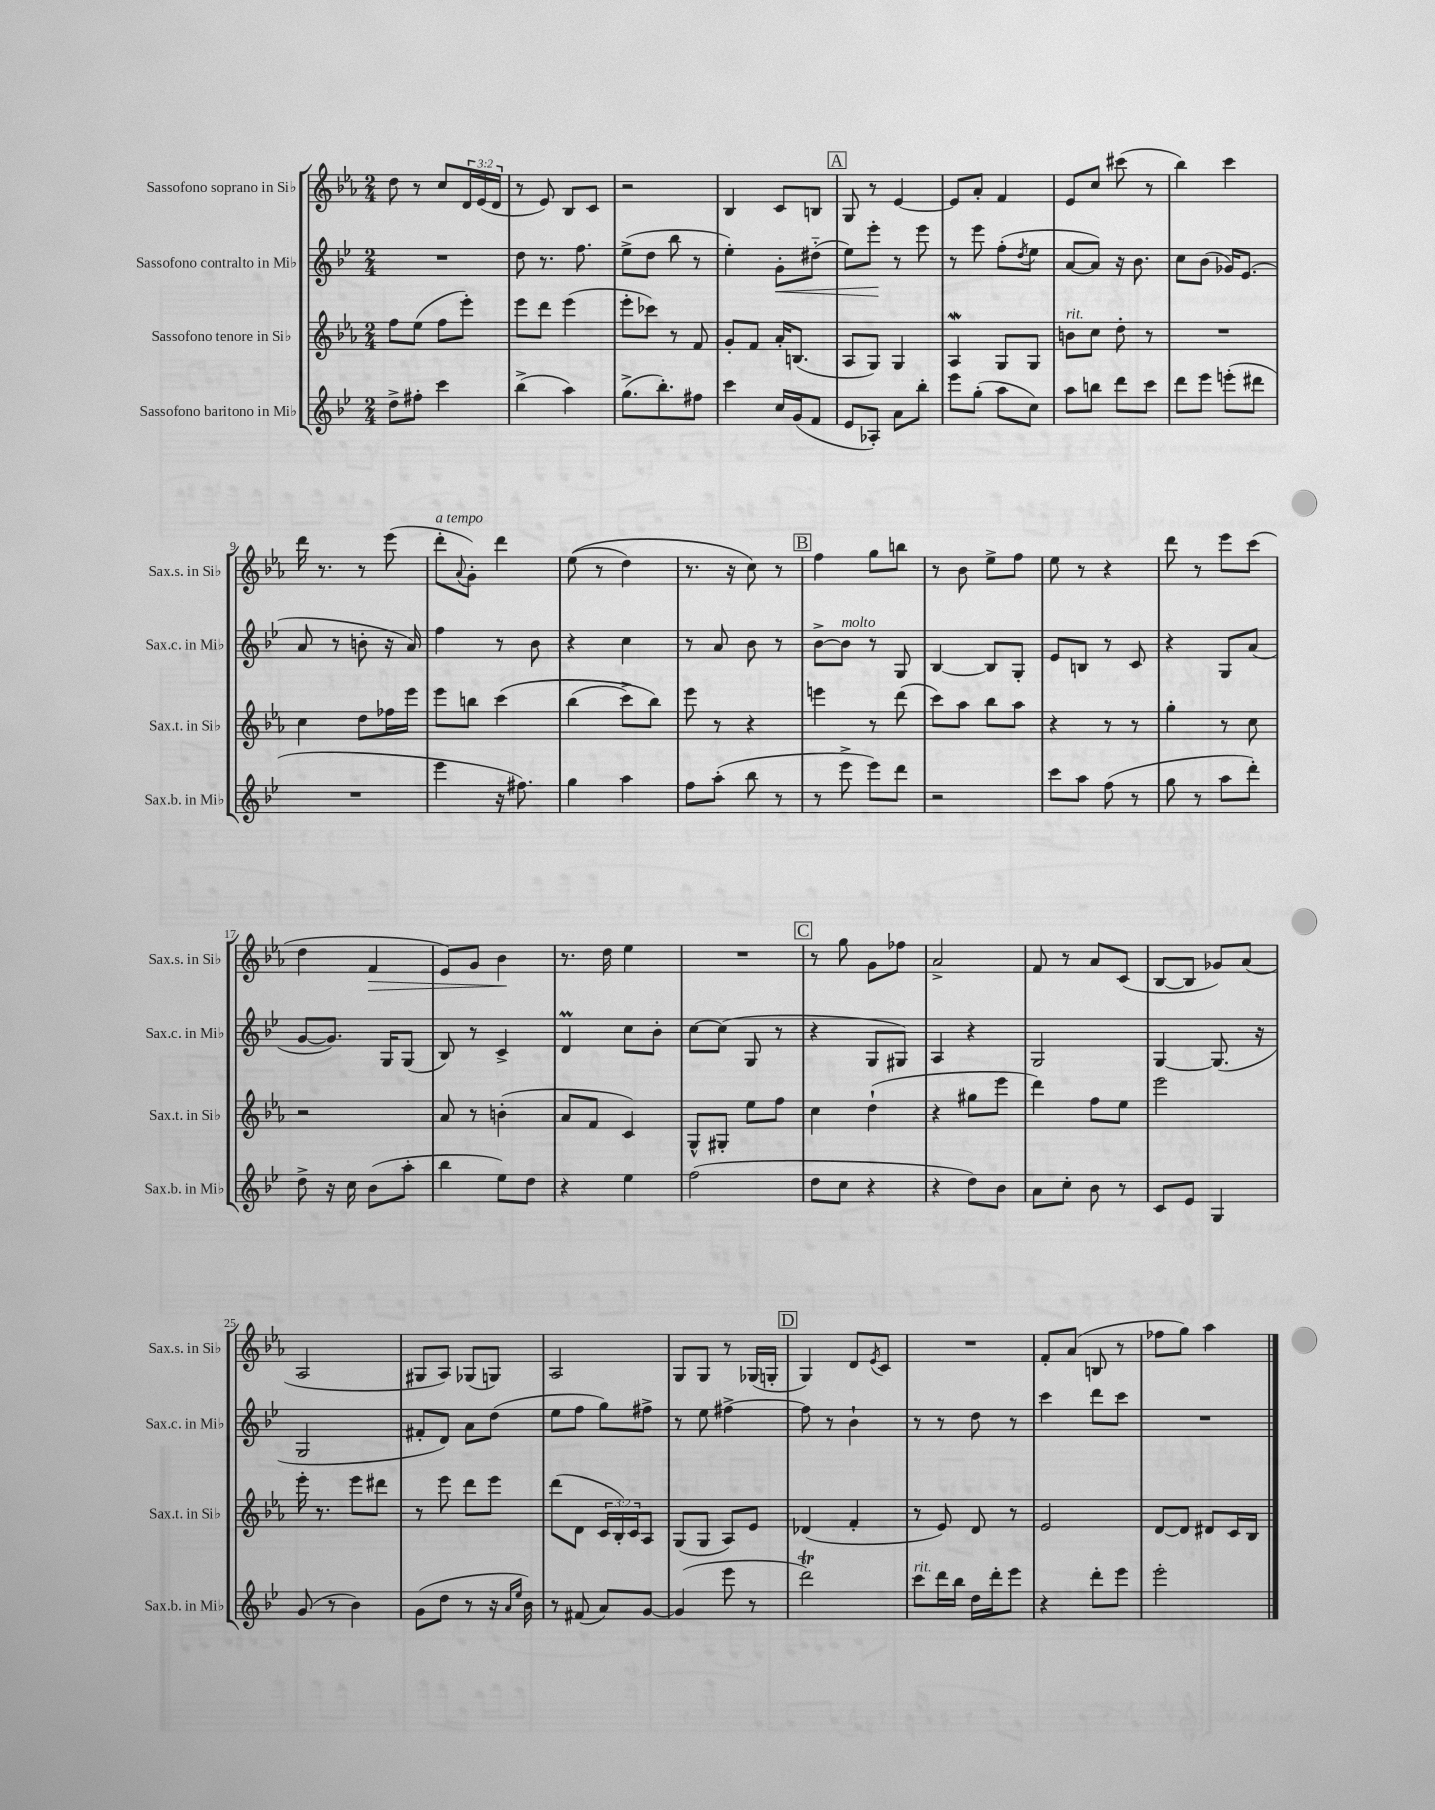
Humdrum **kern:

**kern	**kern	**kern	**kern
*staff4	*staff3	*staff2	*staff1
*clefG2	*clefG2	*clefG2	*clefG2
*k[b-e-]	*k[b-e-a-]	*k[b-e-]	*k[b-e-a-]
*M2/4	*M2/4	*M2/4	*M2/4
8dd^	8ff	2r	8dd
8ff#'	(8ee-	.	8r
4ccc	8ff	.	8cc
.	8eee-')	.	24d
.	.	.	(24e-
.	.	.	24d
=	=	=	=
(4bb-^	8eee-	8dd	8r
.	8ddd	8.r	8e-)
4aa)	(4eee-	.	8B-
.	.	8.ff	.
.	.	.	8c
=	=	=	=
(8.gg^	8eee-'	(8ee-^	2r
.	8ccc-)	8dd	.
8.bb-')	.	.	.
.	8r	8bb-	.
8ff#	8f	8r	.
=	=	=	=
4ccc	8g'	4ee-')	4B-
.	8f	.	.
16cc	16a-'	8g'	8c
(16g	(8.B	.	.
8f	.	(8dd#'~	8B
=	=	=	=
8e-	8A-	8ee-)	8G
8A-')	8G)	8eee-'	8r
8a	4G	8r	[4e-
8bb-'	.	8eee-	.
=	=	=	=
8eee-	4A-	8r	8e-]
(8gg'	.	8eee-	8a-'
8aa	8G	(8ff'	4f
.	.	8qdd	.
8cc)	8G	8ee-	.
=	=	=	=
8aa	8b	[8a	8e-
8bb	8cc	8a])	8cc
8ddd	8dd'	16r	(8ccc#
.	.	8.b-	.
8ccc	8r	.	8r
=	=	=	=
8ddd	2r	8cc	4bb-)
8eee-	.	(8b-	.
(8eee'	.	16g-)	4ccc
.	.	(8.e-	.
8ddd#	.	.	.
=	=	=	=
2r	4cc	8a	16ddd
.	.	.	8.r
.	.	8r	.
.	8dd	8b'	8r
.	16ff-	16r	(8eee-
.	16eee-	16a)	.
=	=	=	=
4eee-	8eee-	4ff	8ddd'
.	.	.	8qqa-
.	8bb	.	8g')
16r	&(4ccc	8r	4ddd
8.ff#)	.	.	.
.	.	8b-	.
=	=	=	=
4gg	(4bb-	4r	&((8ee-
.	.	.	8r
4aa	8ccc^)	4cc	4dd)
.	8bb-&)	.	.
=	=	=	=
8ff	8eee-	8r	8.r
(8aa'	8r	8a	.
.	.	.	16r
8bb-	4r	8b-	8cc&)
8r	.	8r	8r
=	=	=	=
8r	4eee	[8b-^	4ff
8eee-^	.	8b-]	.
8eee-)	8r	8r	8gg
8ddd	(8ddd	8G	8bb
=	=	=	=
2r	8ccc)	[4B-	8r
.	8aa-	.	8b-
.	8bb-	8B-]	8ee-^
.	8aa-	8G'	8ff
=	=	=	=
8ccc	4r	8e-	8ee-
8aa	.	8B	8r
(8ff	8r	8r	4r
8r	8r	8c	.
=	=	=	=
8gg	4gg'	4r	8ddd
8r	.	.	8r
8aa	8r	8G	8eee-
8ddd')	8cc	(8a	(8ccc
=	=	=	=
8dd^	2r	[8g	4dd
16r	.	8.g])	.
16cc	.	.	.
(8b-	.	.	4f
.	.	16G	.
8aa'	.	(8G	.
=	=	=	=
4bb-	8a-	8B-)	8e-)
.	8r	8r	8g
8ee-)	(4b'	4c^	4b-
8dd	.	.	.
=	=	=	=
4r	8a-	4d	8.r
.	8f	.	.
.	.	.	16dd
4ee-	4c)	8cc	4ee-
.	.	8b-'	.
=	=	=	=
(2ff	8G^^	[8cc	2r
.	8G#'	(8cc]	.
.	8ee-	8G	.
.	8ff	8r	.
=	=	=	=
8dd	4cc	4r	8r
8cc	.	.	8gg
4r	(4dd`	8G	8g
.	.	8G#)	8ff-
=	=	=	=
4r	4r	4A	2a-^
8dd)	8gg#	4r	.
8b-	8eee-	.	.
=	=	=	=
8a	4ddd)	2G	8f
8cc'	.	.	8r
8b-	8ff	.	8a-
8r	8ee-	.	(8c
=	=	=	=
8c	2eee-	[4G	[8B-
8e-	.	.	8B-]
4G	.	(8.G]	8g-)
.	.	.	(8a-
.	.	16r	.
=	=	=	=
(8g	16eee-'	2G	2A-
.	8.r	.	.
8r	.	.	.
4b-)	8eee-	.	.
.	8ddd#	.	.
=	=	=	=
(8g	8r	8f#'	8G#
8dd	8eee-	8d)	8A-)
8r	8ddd	8a	(8G-
16r	8eee-	(8dd	8G)
16qqa	.	.	.
16qqee-	.	.	.
16b-)	.	.	.
=	=	=	=
8r	(8ddd	8ee-	2A-
(8f#	8d	8ff	.
8a)	24c	8gg)	.
.	24B-')	.	.
.	24c	.	.
[8g	8A-	8ff#^	.
=	=	=	=
(4g]	(8G	8r	8G
.	8G	8ee-	8G
8eee-	8A-)	[4ff#^	8r
8r	8e-	.	(16G-
.	.	.	16G'
=	=	=	=
2ddd)	(4d-	8ff#]	4G)
.	.	8r	.
.	4f'	4b-`	8d
.	.	.	8qe-
.	.	.	8c
=	=	=	=
8ccc	8r	8r	2r
16ddd	8e-)	8r	.
16bb-	.	.	.
16dd	8d	8dd	.
16ddd'	.	.	.
8eee-	8r	8r	.
=	=	=	=
4r	2e-	4ccc	8f'
.	.	.	(8a-
8ddd'	.	8ddd	8B
8eee-	.	8ccc	8r
=	=	=	=
2eee-'	[8d	2r	8ff-
.	8d]	.	8gg)
.	8d#	.	4aa-
.	16c	.	.
.	16B-	.	.
==	==	==	==
*-	*-	*-	*-
